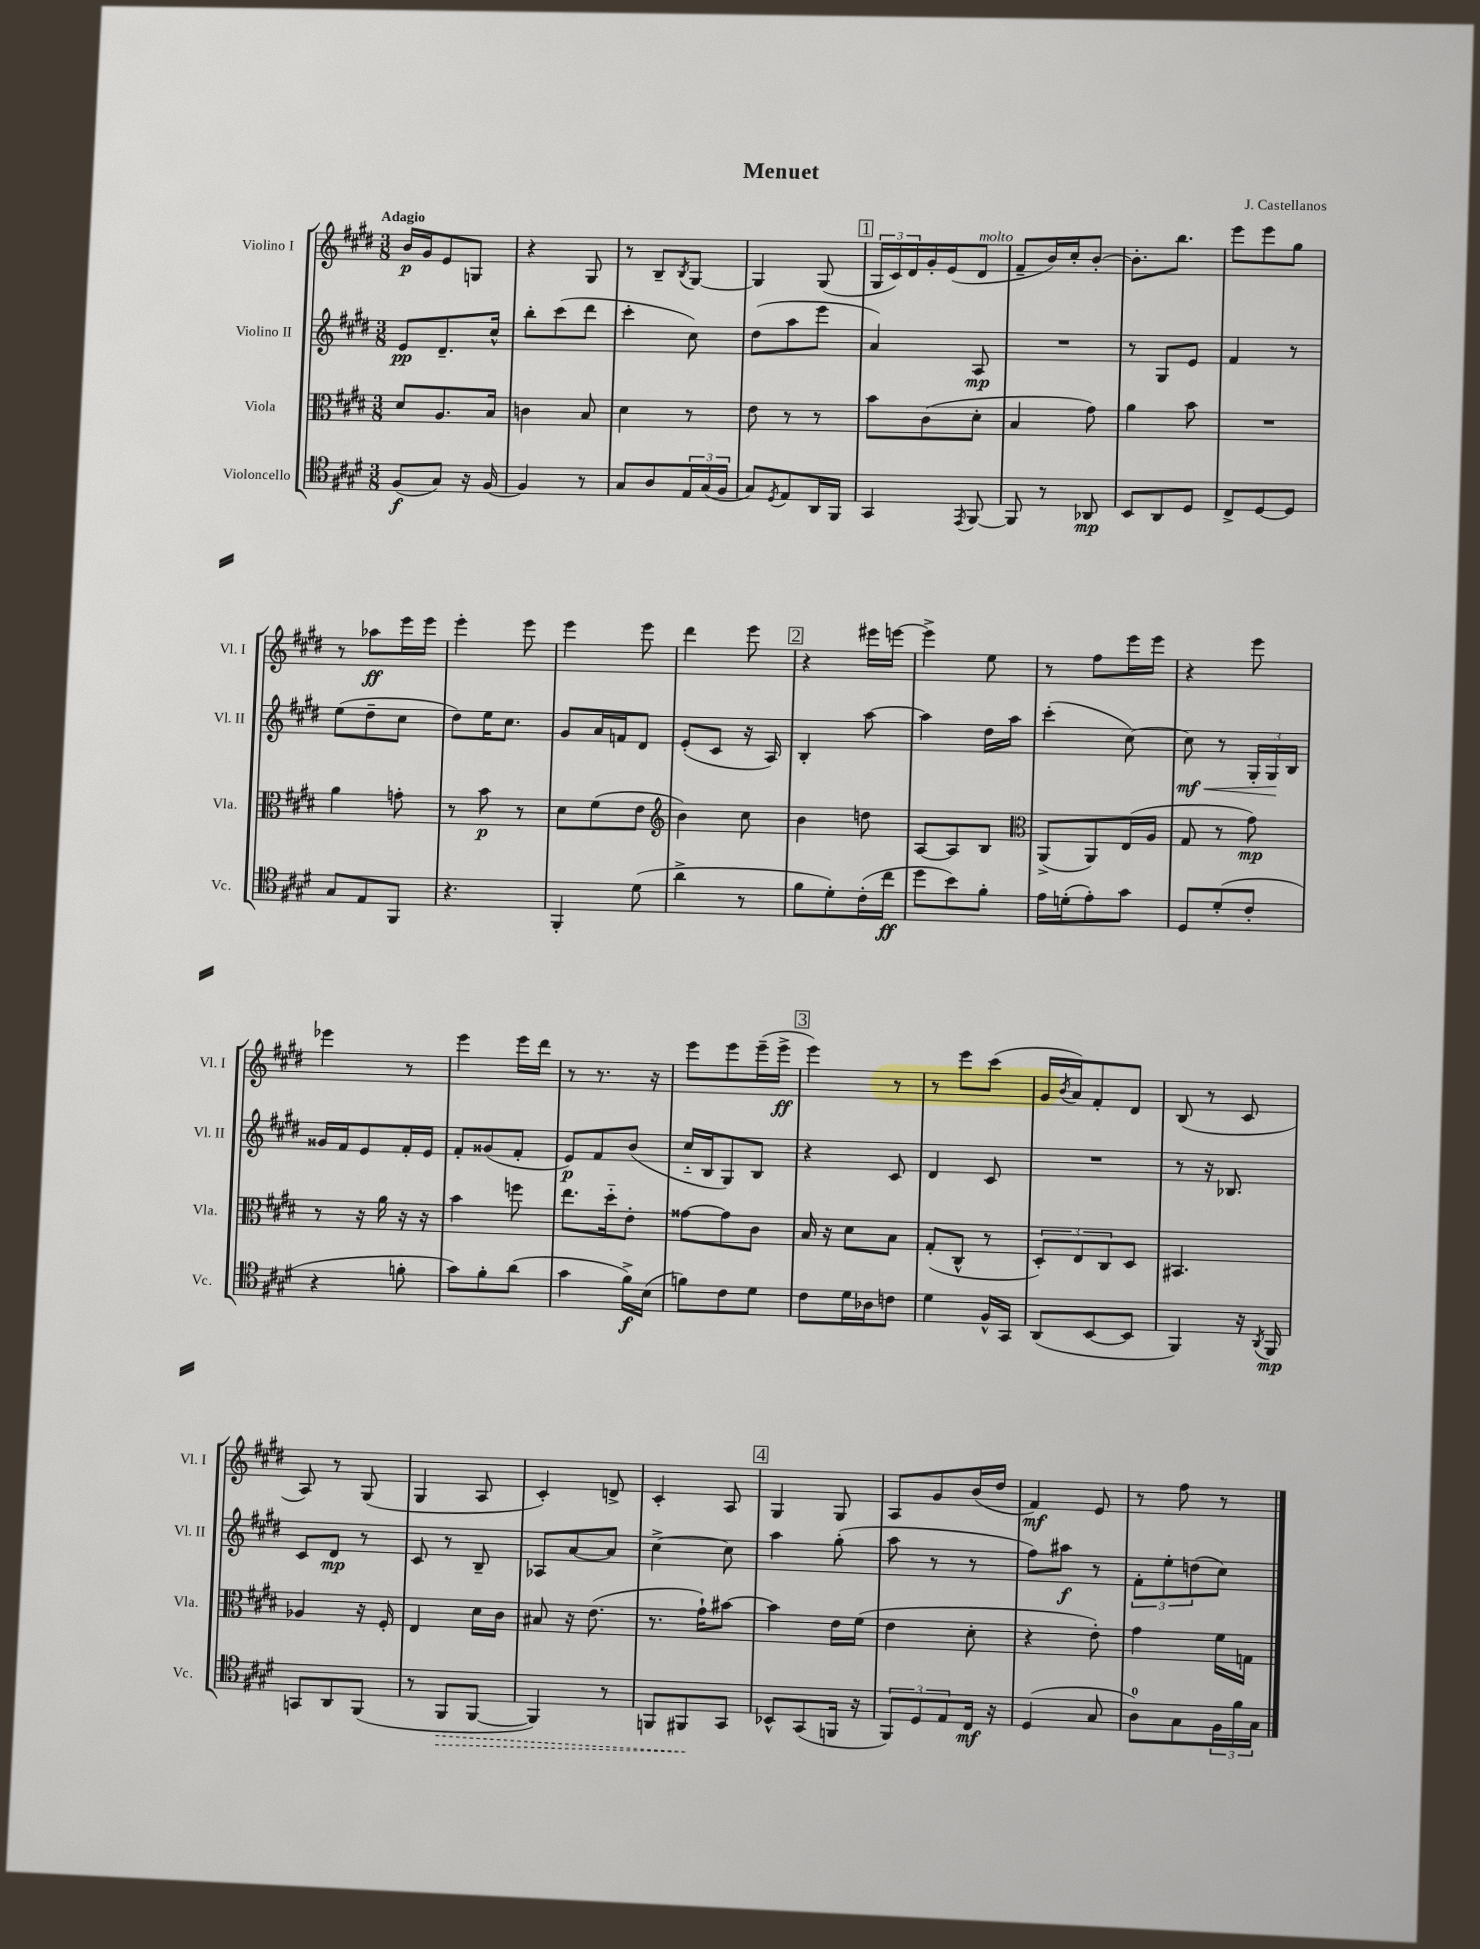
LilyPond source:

\header { title = "Menuet" composer = "J. Castellanos" }
<<
\new StaffGroup <<
\new Staff = "s0" \with { instrumentName = "Violino I" shortInstrumentName = "Vl. I" } {
    \clef treble \key e \major \numericTimeSignature \time 3/8 \tempo "Adagio"
    b'16\p gis'16 e'8 g8 |
    r4 gis8 |
    r8 b8-- \acciaccatura { b8 } gis8~ |
    gis4 gis8( |
    \mark \markup { \box "1" } \tuplet 3/2 { gis16 cis'16) dis'16 } gis'16-. e'16( dis'8^\markup { \italic "molto" } |
    fis'8-- b'16) cis''16-. b'8~-. |
    b'8.-. b''8. |
    e'''8 e'''8 gis''8 |
    r8 aes''8\ff e'''16 e'''16 |
    e'''4-. e'''8 |
    e'''4 e'''8 |
    dis'''4 e'''8 |
    \mark \markup { \box "2" } r4 eis'''16 e'''16~ |
    e'''4-> e''8 |
    r8 fis''8 e'''16 e'''16 |
    r4 e'''8 |
    ees'''4 r8 |
    e'''4 e'''16 dis'''16 |
    r8 r8. r16 |
    e'''8 e'''8 e'''16--( e'''16->\ff |
    \mark \markup { \box "3" } e'''4) r8 |
    r8 e'''8 cis'''8( |
    gis'16 \acciaccatura { b'8 } a'16) fis'8-. dis'8 |
    b8( r8 cis'8 |
    a8) r8 gis8( |
    gis4 a8 |
    cis'4-.) d'8-> |
    cis'4-. a8 |
    \mark \markup { \box "4" } gis4 gis8 |
    a8 gis'8 b'16( dis''16 |
    fis'4\mf) e'8 |
    r8 fis''8 r8 \bar "|." |
}
\new Staff = "s1" \with { instrumentName = "Violino II" shortInstrumentName = "Vl. II" } {
    \clef treble \key e \major \numericTimeSignature \time 3/8
    e'8\pp dis'8.-- cis''16-^ |
    b''8-. cis'''8( dis'''8 |
    cis'''4-. cis''8) |
    dis''8( a''8 e'''8 |
    \mark \markup { \box "1" } a'4) a8\mp |
    R4. |
    r8 gis8 e'8 |
    fis'4 r8 |
    e''8( dis''8-- cis''8 |
    dis''8) e''16 cis''8. |
    gis'8 a'16 f'16 dis'8 |
    e'8-.( cis'8 r16 a16) |
    \mark \markup { \box "2" } b4-. a''8~ |
    a''4 dis''16 a''16 |
    cis'''4-.( cis''8~) |
    cis''8\mf\< r8 \tuplet 3/2 { gis16-. gis16\! b16 } |
    gisis'16 fis'16 e'8 fis'16-. e'16 |
    fis'8-. gisis'8( fis'8-. |
    e'8\p) fis'8 b'8( |
    cis''16-_ b16 gis8) b8 |
    \mark \markup { \box "3" } r4 cis'8 |
    dis'4 cis'8 |
    R4. |
    r8 r16 bes8. |
    cis'8 dis'8\mp r8 |
    cis'8 r8 b8-- |
    aes8 a'8~ a'8 |
    cis''4~-> cis''8 |
    \mark \markup { \box "4" } a''4 gis''8-.( |
    a''8 r8 r8 |
    fis''8) ais''8\f r8 |
    \tuplet 3/2 { fis'8-. e''8-. d''8( } cis''8) \bar "|." |
}
\new Staff = "s2" \with { instrumentName = "Viola" shortInstrumentName = "Vla." } {
    \clef alto \key e \major \numericTimeSignature \time 3/8
    dis'8 a8. b16 |
    c'4 b8 |
    dis'4 r8 |
    e'8 r8 r8 |
    \mark \markup { \box "1" } b'8 cis'8( dis'8-. |
    b4 gis'8) |
    a'4 b'8 |
    R4. |
    a'4 g'8-. |
    r8 b'8\p r8 |
    dis'8 fis'8( e'8 |
    \clef treble b'4) cis''8 |
    \mark \markup { \box "2" } b'4 d''8 |
    a8~ a8 b8 |
    \clef alto a,8->( a,8) e16( a16 |
    gis8 r8 gis'8\mp) |
    r8 r16 a'16 r16 r16 |
    b'4 f''8 |
    e''8. dis''16-_ e'8-. |
    gisis'8~ gisis'8 cis'8 |
    \mark \markup { \box "3" } b16 r16 dis'8 b8 |
    gis8-.( cis8-^ r8 |
    \tuplet 3/2 { dis8-.) e8 cis8 } dis8 |
    bis,4. |
    aes4 r16 fis16-. |
    e4 dis'16 cis'16 |
    bis8 r16 e'8.( |
    r8. gis'16-!) bis'8~ |
    \mark \markup { \box "4" } bis'4 e'16 fis'16( |
    e'4 dis'8-. |
    r4 e'8-.) |
    gis'4 fis'16 g16 \bar "|." |
}
\new Staff = "s3" \with { instrumentName = "Violoncello" shortInstrumentName = "Vc." } {
    \clef tenor \key e \major \numericTimeSignature \time 3/8
    fis8\f( gis8) r16 fis16~ |
    fis4 r8 |
    gis8 a8 \tuplet 3/2 { e16 gis16( fis16 } |
    gis8) \acciaccatura { dis8 } e8 a,16 fis,16 |
    \mark \markup { \box "1" } gis,4 \acciaccatura { e,8 } fis,8~ |
    fis,8 r8 aes,8\mp |
    b,8 a,8 dis8 |
    cis8-> dis8~ dis8 |
    gis8 e8 fis,8 |
    r4. |
    fis,4-. dis'8( |
    a'4-> r8 |
    \mark \markup { \box "2" } fis'8 dis'8-.) cis'16-.( cis''16\ff |
    dis''8 b'8) fis'8-. |
    e'16 d'16-.( e'8-.) gis'8 |
    dis8 dis'8-.( cis'8-. |
    r4 f'8-. |
    gis'8) fis'8-. a'8( |
    gis'4 fis'16->\f) b16( |
    f'8) cis'8 dis'8 |
    \mark \markup { \box "3" } cis'8 dis'16 aes16 c'8 |
    dis'4 fis16-^ gis,16 |
    a,8( b,8~ b,8 |
    fis,4) r16 \acciaccatura { a,8 } fis,16\mp |
    g,8 a,8 fis,8( |
    r8 \once \override Hairpin.style = #'dashed-line fis,8\> fis,8~ |
    fis,4) r8 |
    f,8 fis,8\! gis,8 |
    \mark \markup { \box "4" } bes,8-^ gis,8( f,16 r16 |
    \tuplet 3/2 { fis,8) dis8 e8 } cis16\mf r16 |
    dis4( gis8 |
    a8-0) gis8 \tuplet 3/2 { fis16 fis'16 gis16 } \bar "|." |
}
>>
>>
\layout { \context { \Score \remove "Bar_number_engraver" } }
